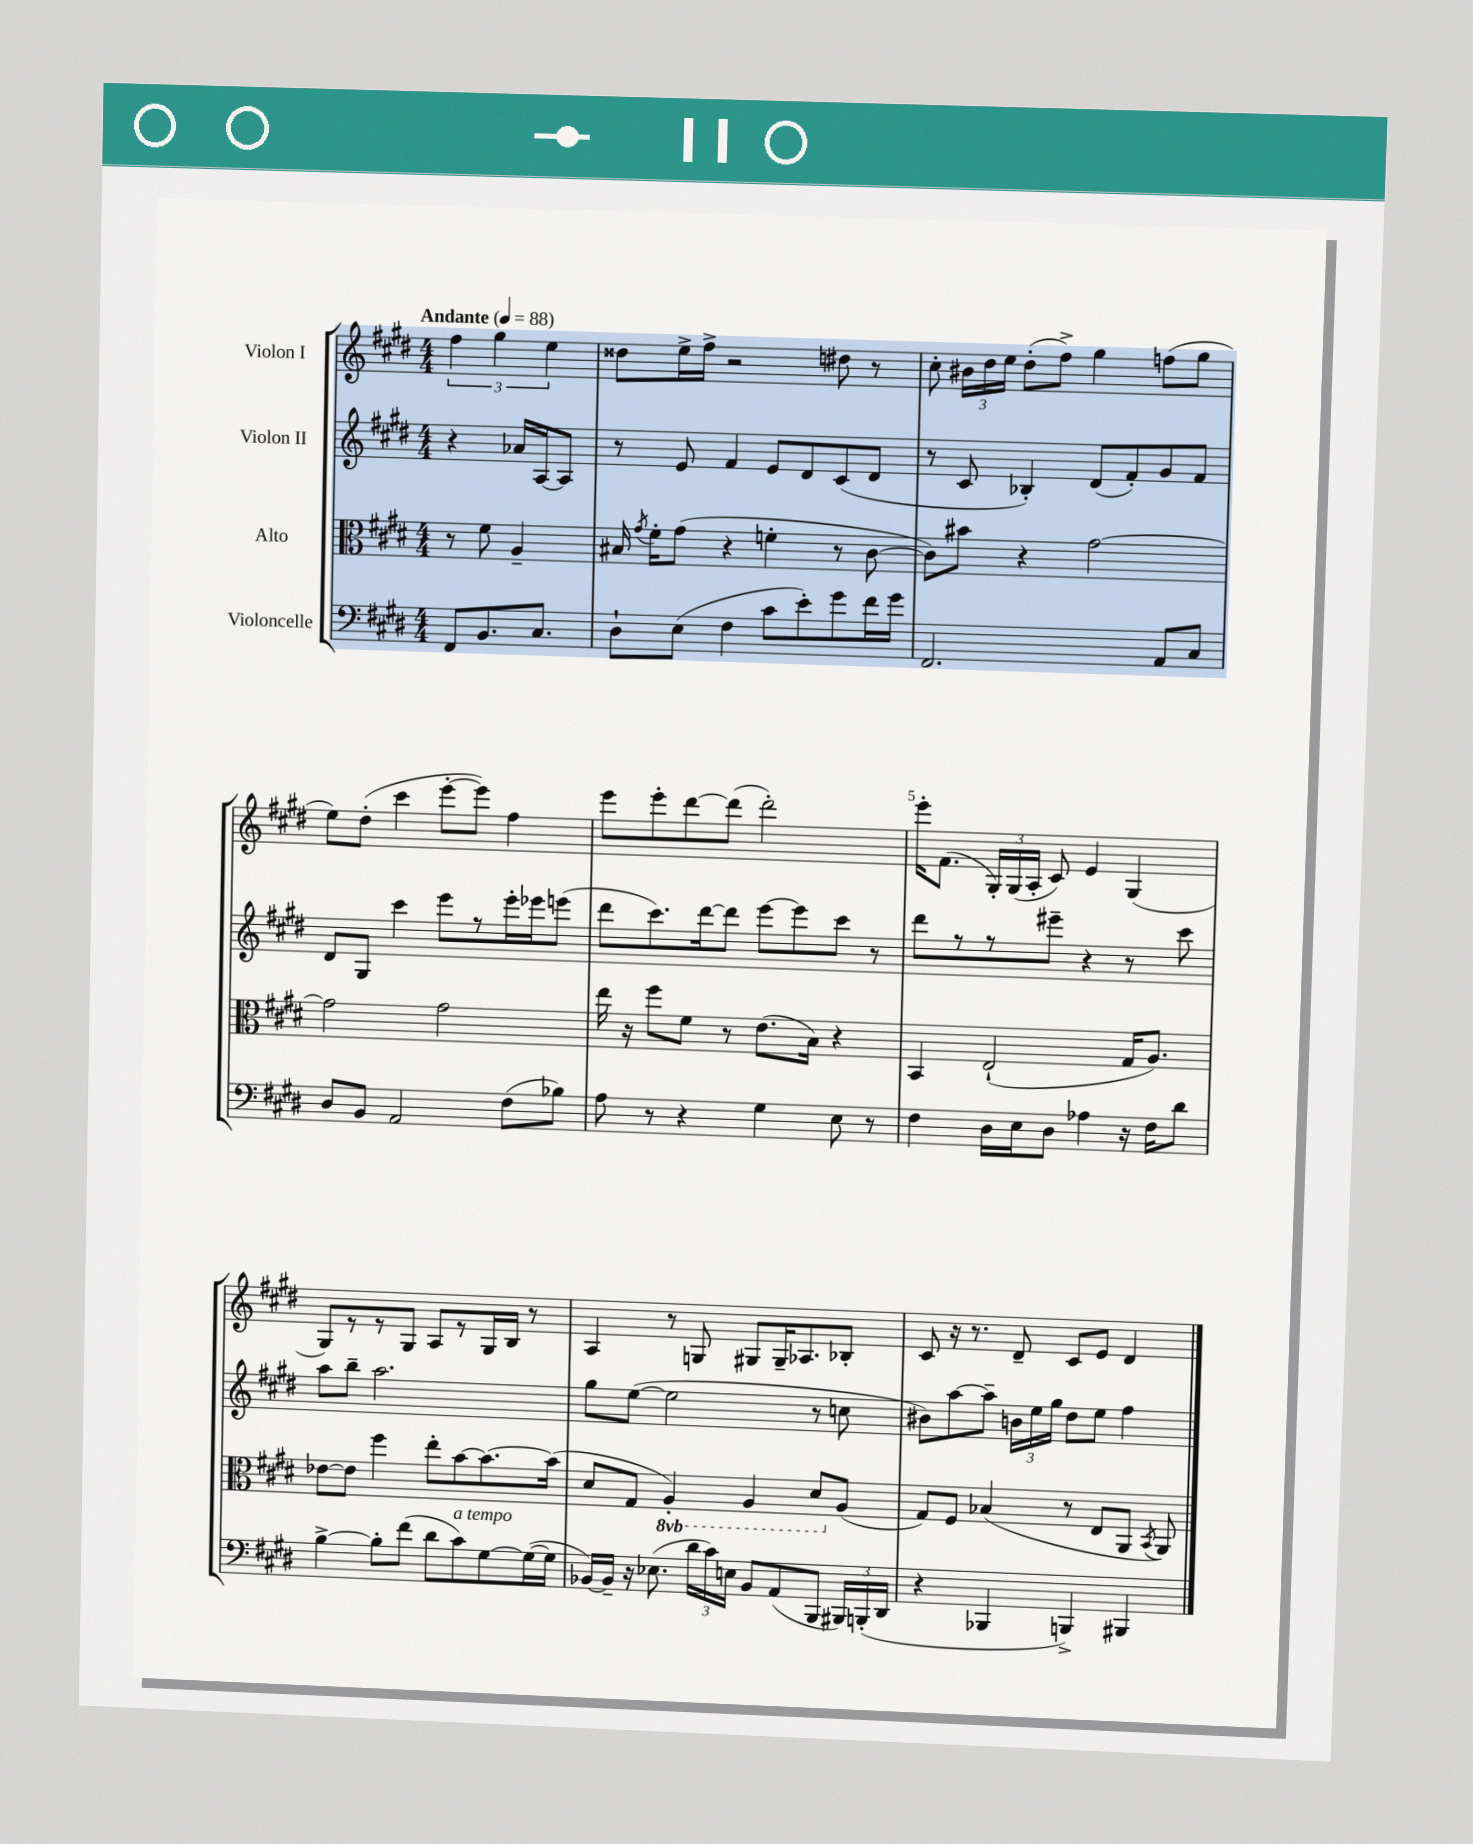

**kern	**kern	**kern	**kern
*part4	*part3	*part2	*part1
*staff4	*staff3	*staff2	*staff1
*I"Violoncelle	*I"Alto	*I"Violon II	*I"Violon I
*clefF4	*clefC3	*clefG2	*clefG2
*k[f#c#g#d#]	*k[f#c#g#d#]	*k[f#c#g#d#]	*k[f#c#g#d#]
*M4/4	*M4/4	*M4/4	*M4/4
*MM88	*MM88	*MM88	*MM88
=	=	=	=
!	!	!	!LO:TX:a:B:t=Andante
8FF#/L	8r	4r	6ff#\
8.BB/	8f#\	.	.
.	.	.	6gg#\
.	4A~/	16a-X/LL	.
8.C#/J	.	[16A/J	.
.	.	.	6ee\
.	.	8A/J]	.
=1	=1	=1	=1
8D#`\L	16B#X/	8r	8dd##X\L
.	8qg#/	.	.
.	16f#'\KL	.	.
(8E\J	(8g#\J	8e/	16ee^\L
.	.	.	16ff#^\JJ
4F#\	4r	4f#/	2r
8c#\L	4fn'\	8e/L	.
8e'\)	.	8d#/	.
8g#\	8r	(8c#/	8dd#X\
16f#\L	[8c#\	8d#/J	8r
16g#\JJ	.	.	.
=2	=2	=2	=2
2.FF#/	8c#\L])	8r	8cc#'\
.	8b#X\J	8c#/	24b#X\LL
.	.	.	24dd#\
.	.	.	24ee\JJ
.	4r	4B-X'/)	(8dd#'\L
.	.	.	8ff#^\J)
.	[2g#\	(8d#/L	4gg#\
.	.	8f#'/)	.
8AA/L	.	8g#/	(8ffn\L
8C#/J	.	8f#/J	8gg#\J
!!LO:LB:g=z
=3	=3	=3	=3
8D#/L	2g#\]	8d#/L	8ee\L)
8BB/J	.	8G#/J	(8dd#'\J
2AA/	.	4ccc#\	4ccc#\
.	2g#\	8eee\L	[8eee'\L
.	.	8r	8eee\J])
(8F#\L	.	16eee'\L	4ff#\
.	.	16eee-X\J	.
8B-X\J)	.	(8eeen\J	.
=4	=4	=4	=4
8A\	16ee\	8ddd#\L	8eee\L
.	16r	.	.
8r	8ff#\L	8.ccc#\)	8eee'\
4r	8f#\J	.	[8ddd#\
.	.	[16ddd#\k	.
.	8r	8ddd#\J]	(8ddd#\J]
4G#\	(8.e\L	[8eee\L	2ddd#'\)
.	.	8eee\]	.
.	16B\Jk)	.	.
8E\	4r	8ccc#\J	.
8r	.	8r	.
=5	=5	=5	=5
4F#\	4BB/	8ddd#\L	16eee'\KL
.	.	.	(8.f#\J
.	.	8r	.
16D#\LL	(2E`/	8r	24G#'/LL)
.	.	.	(24G#/
16E\J	.	.	.
.	.	.	24A'/JJ
8D#\J	.	8eee#X~\J	8c#/)
4A-X\	.	4r	4e/
16r	16G#/KL	8r	(4G#/
16F#\KL	8.A/J)	.	.
8d#\J	.	8ccc#\	.
!!LO:LB:g=z
=6	=6	=6	=6
[4B^\	[8e-X\L	8aa\L	8G#/L)
.	8e-\J]	8bb~\J	8r
8B'\L]	4ff#\	2.aa\	8r
(8f#\J	.	.	8G#/J
8d#\L	8ee'\L	.	8A/L
!LO:TX:a:i:t=a tempo	!	!	!
8c#\)	[8b\	.	8r
[8G#\	8.b\_	.	16G#/L
.	.	.	16B/JJ
(16G#\L_	.	.	8r
16G#\JJ]	(16b\Jk]	.	.
=7	=7	=7	=7
[16BB-X/LL)	8d#/L	8gg#\L	4A/
16BB-~/JJ]	.	.	.
16r	8G#/J	([8ee\J	.
(8.E-X\	.	.	.
*	*8ba	*	*
.	4AA'/)	2ee\]	8r
24d#\LL	.	.	8Gn/
24c#\)	.	.	.
24En\JJ	.	.	.
8BB-/L	4AA/	.	8G#X/L
(8AA/	.	.	16G#~/K
.	.	.	8.A-X/
8BBB/J	8D#/L	8r	.
*	*X8ba	*	*
24BBB#X/LL)	(8A/J	8ccn\	8B-X'/J
(24BBBn'/	.	.	.
24DD#/JJ	.	.	.
=8	=8	=8	=8
4r	8G#/L)	8b#X\L)	8c#/
.	8F#/J	[8aa\	16r
.	.	.	8.r
4BBB-X/	(4B-X/	8aa~\J]	.
.	.	24bn\LL	8d#~/
.	.	24ee\	.
.	.	24gg#\JJ	.
4BBBn^/)	8r	8dd#\L	8c#/L
.	8E/L	8ee\J	8e/J
4BBB#X/	8AA/J	4ff#\	4d#/
.	8qBB/	.	.
.	8AA/)	.	.
==	==	==	==
*-	*-	*-	*-
